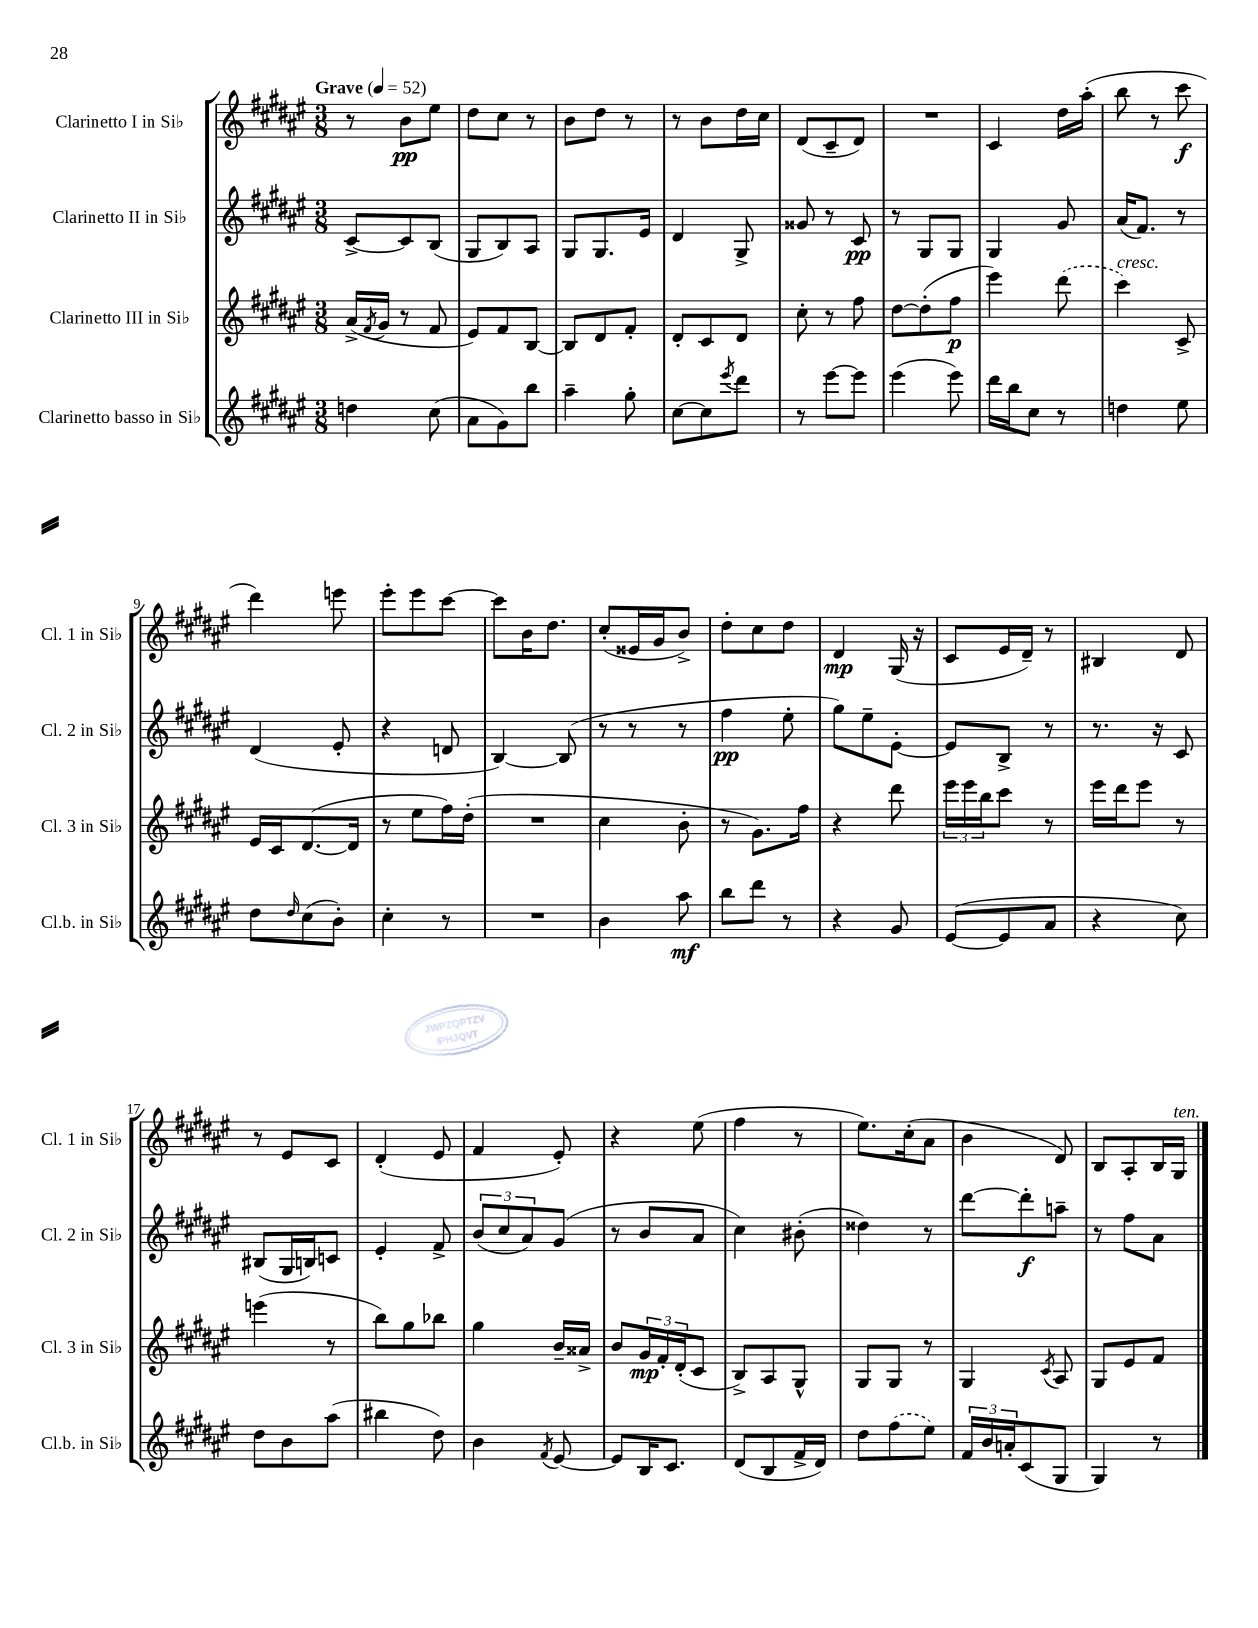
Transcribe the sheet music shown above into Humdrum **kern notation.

**kern	**dynam	**kern	**dynam	**kern	**dynam	**kern	**dynam
*part4	*part4	*part3	*part3	*part2	*part2	*part1	*part1
*staff4	*staff4	*staff3	*staff3	*staff2	*staff2	*staff1	*staff1
*I"Clarinetto basso in Si♭	*	*I"Clarinetto III in Si♭	*	*I"Clarinetto II in Si♭	*	*I"Clarinetto I in Si♭	*
*I'Cl.b. in Si♭	*	*I'Cl. 3 in Si♭	*	*I'Cl. 2 in Si♭	*	*I'Cl. 1 in Si♭	*
*clefG2	*	*clefG2	*	*clefG2	*	*clefG2	*
*k[f#c#g#d#a#e#]	*	*k[f#c#g#d#a#e#]	*	*k[f#c#g#d#a#e#]	*	*k[f#c#g#d#a#e#]	*
*M3/8	*	*M3/8	*	*M3/8	*	*M3/8	*
*MM52	*	*MM52	*	*MM52	*	*MM52	*
=1	=1	=1	=1	=1	=1	=1	=1
!	!	!	!	!	!	!LO:TX:a:B:t=Grave	!
4ddn\	.	(16a#^/LL	.	[8c#^/L	.	8r	.
.	.	8qf#/	.	.	.	.	.
.	.	16g#/JJ	.	.	.	.	.
.	.	8r	.	8c#/]	.	8b\L	pp
(8cc#\	.	8f#/	.	(8B/J	.	8ee#\J	.
=2	=2	=2	=2	=2	=2	=2	=2
8a#\L	.	8e#/L)	.	8G#/L	.	8dd#\L	.
8g#\)	.	8f#/	.	8B/)	.	8cc#\J	.
8bb\J	.	[8B/J	.	8A#/J	.	8r	.
=3	=3	=3	=3	=3	=3	=3	=3
4aa#~\	.	8B/L]	.	8G#/L	.	8b\L	.
.	.	8d#/	.	8.G#/	.	8dd#\J	.
8gg#'\	.	8f#'/J	.	.	.	8r	.
.	.	.	.	16e#/Jk	.	.	.
=4	=4	=4	=4	=4	=4	=4	=4
[8cc#\L	.	8d#'/L	.	4d#/	.	8r	.
8cc#\]	.	8c#/	.	.	.	8b\L	.
8qeee#/	.	.	.	.	.	.	.
8ddd#\J	.	8d#/J	.	8G#^/	.	16dd#\L	.
.	.	.	.	.	.	16cc#\JJ	.
=5	=5	=5	=5	=5	=5	=5	=5
8r	.	8cc#'\	.	8g##X/	.	(8d#/L	.
[8eee#\L	.	8r	.	8r	.	8c#~/	.
8eee#\J]	.	8ff#\	.	8c#/	pp	8d#/J)	.
=6	=6	=6	=6	=6	=6	=6	=6
(4eee#\	.	[8dd#\L	.	8r	.	4.r	.
.	.	(8dd#'\]	.	8G#/L	.	.	.
8eee#\)	.	8ff#\J	p	8G#/J	.	.	.
=7	=7	=7	=7	=7	=7	=7	=7
16ddd#\LL	.	4eee#\)	.	4G#/	.	4c#/	.
16bb\J	.	.	.	.	.	.	.
8cc#\J	.	.	.	.	.	.	.
8r	.	(8ddd#\	.	8g#/	.	16dd#\LL	.
.	.	.	.	.	.	(16aa#'\JJ	.
=8	=8	=8	=8	=8	=8	=8	=8
!	!	!LO:TX:a:i:t=cresc.	!	!	!	!	!
4ddn\	.	4ccc#\)	.	(16a#/KL	.	8bb\	.
.	.	.	.	8.f#/J)	.	.	.
.	.	.	.	.	.	8r	.
8ee#\	.	8c#^/	.	8r	.	8ccc#\	f
!!LO:LB:g=z
=9	=9	=9	=9	=9	=9	=9	=9
8dd#\L	.	16e#/LL	.	(4d#/	.	4ddd#\)	.
.	.	16c#/J	.	.	.	.	.
16qqdd#/	.	.	.	.	.	.	.
(8cc#\	.	([8.d#/	.	.	.	.	.
8b'\J)	.	.	.	8e#'/	.	8eeen\	.
.	.	16d#/Jk]	.	.	.	.	.
=10	=10	=10	=10	=10	=10	=10	=10
4cc#'\	.	8r	.	4r	.	8eee#'\L	.
.	.	8ee#\L	.	.	.	8eee#\	.
8r	.	16ff#\L)	.	8dn/	.	[8ccc#\J	.
.	.	(16dd#'\JJ	.	.	.	.	.
=11	=11	=11	=11	=11	=11	=11	=11
4.r	.	4.r	.	[4B/)	.	8ccc#\L]	.
.	.	.	.	.	.	16b\K	.
.	.	.	.	.	.	8.dd#\J	.
.	.	.	.	(8B/]	.	.	.
=12	=12	=12	=12	=12	=12	=12	=12
4b\	.	4cc#\	.	8r	.	(8cc#'/L	.
.	.	.	.	8r	.	16e##X/L	.
.	.	.	.	.	.	16g#/J	.
8aa#\	mf	8b'\	.	8r	.	8b^/J)	.
=13	=13	=13	=13	=13	=13	=13	=13
8bb\L	.	8r	.	4ff#\	pp	8dd#'\L	.
8ddd#\J	.	8.g#\L)	.	.	.	8cc#\	.
8r	.	.	.	8ee#'\	.	8dd#\J	.
.	.	16ff#\Jk	.	.	.	.	.
=14	=14	=14	=14	=14	=14	=14	=14
4r	.	4r	.	8gg#\L)	.	4d#/	mp
.	.	.	.	8ee#~\	.	.	.
8g#/	.	8ddd#\	.	[8e#'\J	.	(16G#/	.
.	.	.	.	.	.	16r	.
=15	=15	=15	=15	=15	=15	=15	=15
([8e#/L	.	24eee#\LL	.	8e#/L]	.	8c#/L	.
.	.	24eee#\	.	.	.	.	.
.	.	24bb\J	.	.	.	.	.
8e#/]	.	8ccc#\J	.	8B^/J	.	16e#/L	.
.	.	.	.	.	.	16d#~/JJ)	.
8a#/J	.	8r	.	8r	.	8r	.
=16	=16	=16	=16	=16	=16	=16	=16
4r	.	16eee#\LL	.	8.r	.	4B#X/	.
.	.	16ddd#\J	.	.	.	.	.
.	.	8eee#\J	.	.	.	.	.
.	.	.	.	16r	.	.	.
8cc#\)	.	8r	.	8c#/	.	8d#/	.
!!LO:LB:g=z
=17	=17	=17	=17	=17	=17	=17	=17
8dd#\L	.	(4eeen\	.	(8B#X/L	.	8r	.
8b\	.	.	.	16G#/L	.	8e#/L	.
.	.	.	.	16Bn/J)	.	.	.
(8aa#\J	.	8r	.	8cn/J	.	8c#/J	.
=18	=18	=18	=18	=18	=18	=18	=18
4bb#X\	.	8bb\L)	.	4e#'/	.	(4d#'/	.
.	.	8gg#\	.	.	.	.	.
8dd#\)	.	8bb-X\J	.	8f#^/	.	8e#/	.
=19	=19	=19	=19	=19	=19	=19	=19
4b\	.	4gg#\	.	(12b/L	.	4f#/	.
.	.	.	.	12cc#/	.	.	.
.	.	.	.	12a#/)	.	.	.
8qf#/	.	.	.	.	.	.	.
[8e#/	.	16b~/LL	.	(8g#/J	.	8e#'/)	.
.	.	16a##X^/JJ	.	.	.	.	.
=20	=20	=20	=20	=20	=20	=20	=20
8e#/L]	.	8b/L	.	8r	.	4r	.
16B/K	.	24g#/L	mp	8b/L	.	.	.
.	.	24f#'/	.	.	.	.	.
8.c#/J	.	.	.	.	.	.	.
.	.	(24d#'/J	.	.	.	.	.
.	.	8c#/J	.	8a#/J	.	(8ee#\	.
=21	=21	=21	=21	=21	=21	=21	=21
(8d#/L	.	8B^/L)	.	4cc#\)	.	4ff#\	.
8B/	.	8A#/	.	.	.	.	.
16f#^/L	.	8G#^^/J	.	(8b#X'\	.	8r	.
16d#/JJ)	.	.	.	.	.	.	.
=22	=22	=22	=22	=22	=22	=22	=22
8dd#\L	.	8G#/L	.	4dd##X\)	.	8.ee#\L)	.
(8ff#\	.	8G#/J	.	.	.	.	.
.	.	.	.	.	.	(16cc#'\k	.
8ee#\J)	.	8r	.	8r	.	8a#\J	.
=23	=23	=23	=23	=23	=23	=23	=23
24f#/LL	.	4G#/	.	[8ddd#\L	.	4b\	.
24b/	.	.	.	.	.	.	.
24an'/J	.	.	.	.	.	.	.
(8c#/	.	.	.	8ddd#'\]	f	.	.
.	.	8qc#/	.	.	.	.	.
8G#/J	.	8A#/	.	8aan~\J	.	8d#/)	.
=24	=24	=24	=24	=24	=24	=24	=24
4G#/)	.	8G#/L	.	8r	.	8B/L	.
.	.	8e#/	.	8ff#\L	.	8A#'/	.
8r	.	8f#/J	.	8a#\J	.	16B/L	.
!	!	!	!	!	!	!LO:TX:a:i:t=ten.	!
.	.	.	.	.	.	16G#/JJ	.
==	==	==	==	==	==	==	==
*-	*-	*-	*-	*-	*-	*-	*-
